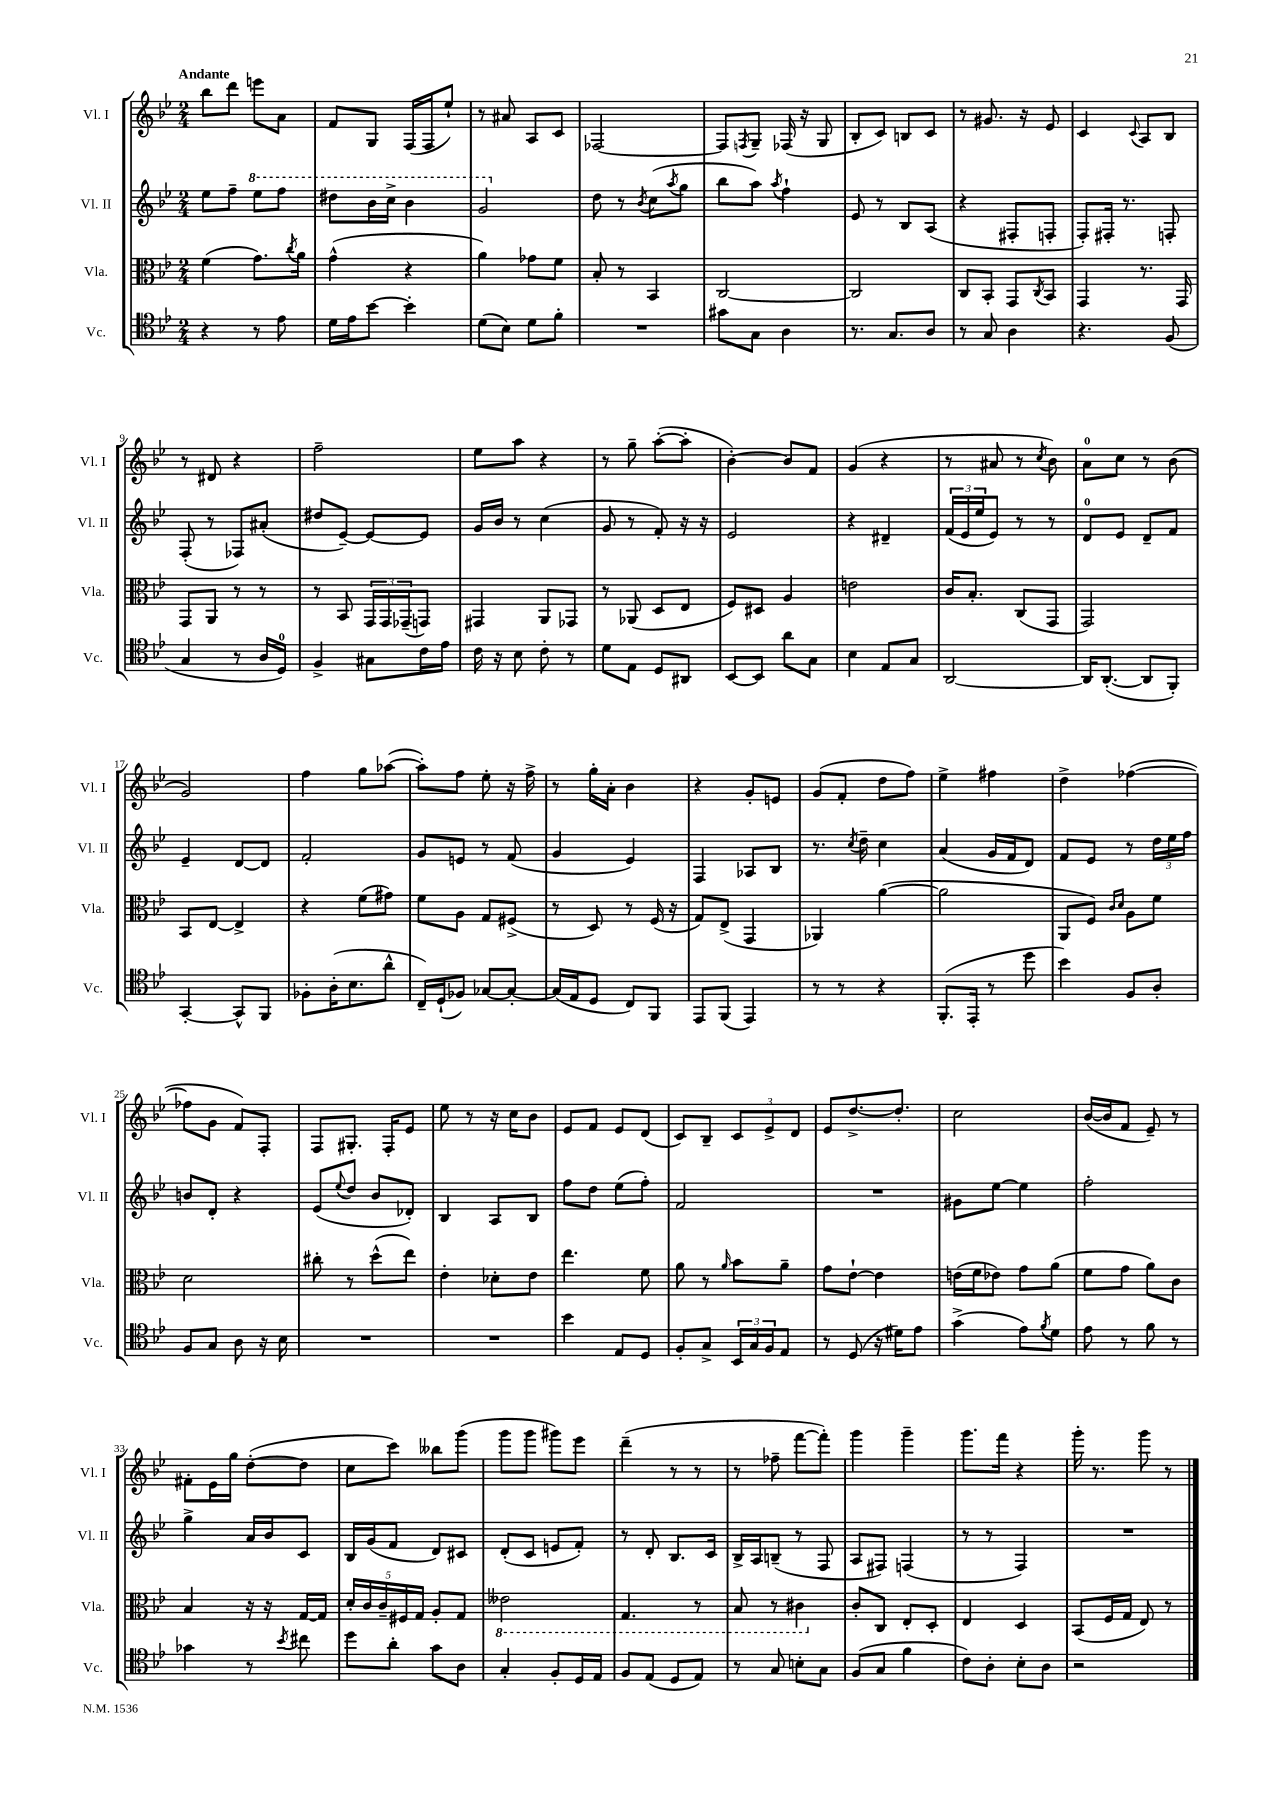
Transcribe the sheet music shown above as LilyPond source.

<<
\new StaffGroup <<
\new Staff = "s0" \with { instrumentName = "Vl. I" shortInstrumentName = "Vl. I" } {
    \clef treble \key bes \major \numericTimeSignature \time 2/4 \tempo "Andante"
    bes''8 d'''8 e'''8 a'8 |
    f'8 g8 f16( f16 ees''8-!) |
    r8 ais'8 a8 c'8 |
    fes2~ |
    fes8 \acciaccatura { f8 } g8-- fes16( r16 g8 |
    bes8-. c'8) b8 c'8 |
    r8 gis'8. r16 ees'8 |
    c'4 \appoggiatura { c'8 } a8 bes8 |
    r8 dis'8 r4 |
    f''2-- |
    ees''8 a''8 r4 |
    r8 g''8-- a''8~-.( a''8-. |
    bes'4~-.) bes'8 f'8 |
    g'4( r4 |
    r8 ais'8 r8 \acciaccatura { c''8 } bes'8) |
    a'8-0 c''8 r8 bes'8( |
    g'2) |
    f''4 g''8 aes''8~( |
    aes''8-.) f''8 ees''8-. r16 f''16-> |
    r8 g''16-. a'16-. bes'4 |
    r4 g'8-. e'8 |
    g'8( f'8-. d''8 f''8) |
    ees''4-> fis''4 |
    d''4-> fes''4~( |
    fes''8 g'8 f'8) f8-. |
    f8 gis8.-. f16-. ees'8 |
    ees''8 r8 r16 c''16 bes'8 |
    ees'8 f'8 ees'8 d'8( |
    c'8) bes8-- \tuplet 3/2 { c'8 ees'8-> d'8 } |
    ees'8 d''8.~-> d''8.-. |
    c''2 |
    bes'16~( bes'16 f'8 ees'8--) r8 |
    fis'8-. ees'16 g''16 d''8~-.( d''8 |
    c''8 c'''8) beses''8 g'''8( |
    g'''8 g'''8 gis'''8) ees'''8 |
    d'''4--( r8 r8 |
    r8 fes''8-- f'''8~ f'''8-.) |
    g'''4 g'''4-- |
    g'''8. f'''16 r4 |
    g'''16-. r8. g'''8 r8 \bar "|." |
}
\new Staff = "s1" \with { instrumentName = "Vl. II" shortInstrumentName = "Vl. II" } {
    \clef treble \key bes \major \numericTimeSignature \time 2/4
    ees''8 f''8-- \ottava #1 ees'''8 f'''8 |
    dis'''8 bes''16 c'''16-> bes''4 |
    g''2 \ottava #0 |
    d''8 r8 \acciaccatura { bes'8 } c''8( \acciaccatura { a''8 } g''8 |
    bes''8 a''8) \acciaccatura { a''8 } f''4-! |
    ees'8 r8 bes8 a8( |
    r4 fis8-. f8-. |
    f8-.) fis16-. r8. f8-. |
    f8-.( r8 fes8) ais'8-.( |
    dis''8 ees'8~--) ees'8~ ees'8 |
    g'16 bes'16 r8 c''4( |
    g'8 r8 f'8-.) r16 r16 |
    ees'2 |
    r4 dis'4-- |
    \tuplet 3/2 { f'16( ees'16 ees''16 } ees'8) r8 r8 |
    d'8-0 ees'8 d'8-- f'8 |
    ees'4-- d'8~ d'8 |
    f'2-. |
    g'8 e'8 r8 f'8( |
    g'4 ees'4) |
    f4 aes8 bes8 |
    r8. \acciaccatura { c''8 } d''16-- c''4 |
    a'4( g'16 f'16 d'8) |
    f'8 ees'8 r8 \tuplet 3/2 { d''16 ees''16 f''16 } |
    b'8 d'8-. r4 |
    ees'8( \appoggiatura { ees''8 } d''8 bes'8 des'8-.) |
    bes4 a8 bes8 |
    f''8 d''8 ees''8( f''8-.) |
    f'2 |
    R2 |
    gis'8 ees''8~ ees''4 |
    f''2-. |
    g''4-> a'16 bes'16 c'8 |
    bes16 g'16( f'8 d'8) cis'8 |
    d'8-.( c'8 e'8 f'8-.) |
    r8 d'8-. bes8. c'16 |
    bes16-> a16 b8--( r8 f8 |
    a8 fis8) f4( |
    r8 r8 f4) |
    R2 \bar "|." |
}
\new Staff = "s2" \with { instrumentName = "Vla." shortInstrumentName = "Vla." } {
    \clef alto \key bes \major \numericTimeSignature \time 2/4
    f'4( g'8.) \acciaccatura { c''8 } a'16 |
    g'4-^( r4 |
    a'4) ges'8 f'8 |
    bes8-. r8 bes,4 |
    c2~ |
    c2 |
    c8 bes,8-. g,8 \acciaccatura { c8 } bes,8 |
    g,4 r8. g,16 |
    g,8 a,8 r8 r8 |
    r8 bes,8 \tuplet 3/2 { g,16 g,16 ges,16--( } g,8) |
    gis,4 a,8 ges,8 |
    r8 aes,8( d8 ees8 |
    f8) dis8 a4 |
    e'2 |
    c'16 bes8.-. c8( g,8 |
    g,2) |
    bes,8 ees8~ ees4-> |
    r4 f'8( gis'8) |
    f'8 a8 g8 fis8->( |
    r8 d8) r8 f16( r16 |
    g8) ees8->( g,4 |
    aes,4) a'4~( |
    a'2 |
    a,8 f8) \grace { c'16 d'16 } a8 f'8 |
    d'2 |
    cis''8-. r8 d''8-^( ees''8) |
    ees'4-. des'8-. ees'8 |
    ees''4. f'8 |
    a'8 r8 \grace { a'16 } bes'8 a'8-- |
    g'8 ees'8~-! ees'4 |
    e'16( f'16 ees'8) g'8 a'8( |
    f'8 g'8 a'8) c'8 |
    bes4 r16 r16 g16~ g16 |
    \tuplet 5/4 { d'16-. c'16 c'16-- fis16 g16 } a8-. g8 |
    \ottava #-1 eeses2 |
    g,4. r8 |
    bes,8 r8 cis4 \ottava #0 |
    c'8-. c8 ees8-. d8-. |
    ees4 d4 |
    bes,8( f16 g16 ees8) r8 \bar "|." |
}
\new Staff = "s3" \with { instrumentName = "Vc." shortInstrumentName = "Vc." } {
    \clef tenor \key bes \major \numericTimeSignature \time 2/4
    r4 r8 ees'8 |
    d'16 ees'16 bes'8~ bes'4-. |
    d'8( bes8) d'8 f'8-. |
    R2 |
    gis'8 g8 a4 |
    r8. g8. a8 |
    r8 g8 a4 |
    r4. f8( |
    g4 r8 a16 d16-0) |
    f4-> gis8 c'16 ees'16 |
    c'16 r16 bes8 c'8-. r8 |
    d'8 ees8 d8 ais,8 |
    bes,8~ bes,8 a'8 g8 |
    bes4 ees8 g8 |
    a,2~ |
    a,16 a,8.~-.( a,8 f,8-.) |
    g,4~-. g,8-^ f,8 |
    fes8-. a16-.( bes8. a'8-^ |
    c16--) d16-!( fes8) ges8~ ges8~-. |
    ges16( ees16 d8 c8) f,8 |
    ees,8 f,8( ees,4) |
    r8 r8 r4 |
    f,8.-.( ees,16-. r8 d''8 |
    bes'4) f8 a8-. |
    f8 g8 a8 r16 bes16 |
    R2 |
    R2 |
    bes'4 ees8 d8 |
    f8-. g8-> \tuplet 3/2 { bes,16 g16 f16 } ees8 |
    r8 d8( r16 dis'16) ees'8 |
    g'4->( ees'8) \acciaccatura { f'8 } d'8 |
    ees'8 r8 f'8 r8 |
    ges'4 r8 \acciaccatura { bes'8 } cis''8 |
    d''8 a'8-. g'8 a8 |
    g4-. f8-. d16 ees16 |
    f8 ees8( d8 ees8) |
    r8 g8 b8-. g8 |
    f8( g8 f'4 |
    c'8) a8-. bes8-. a8 |
    r2 \bar "|." |
}
>>
>>
